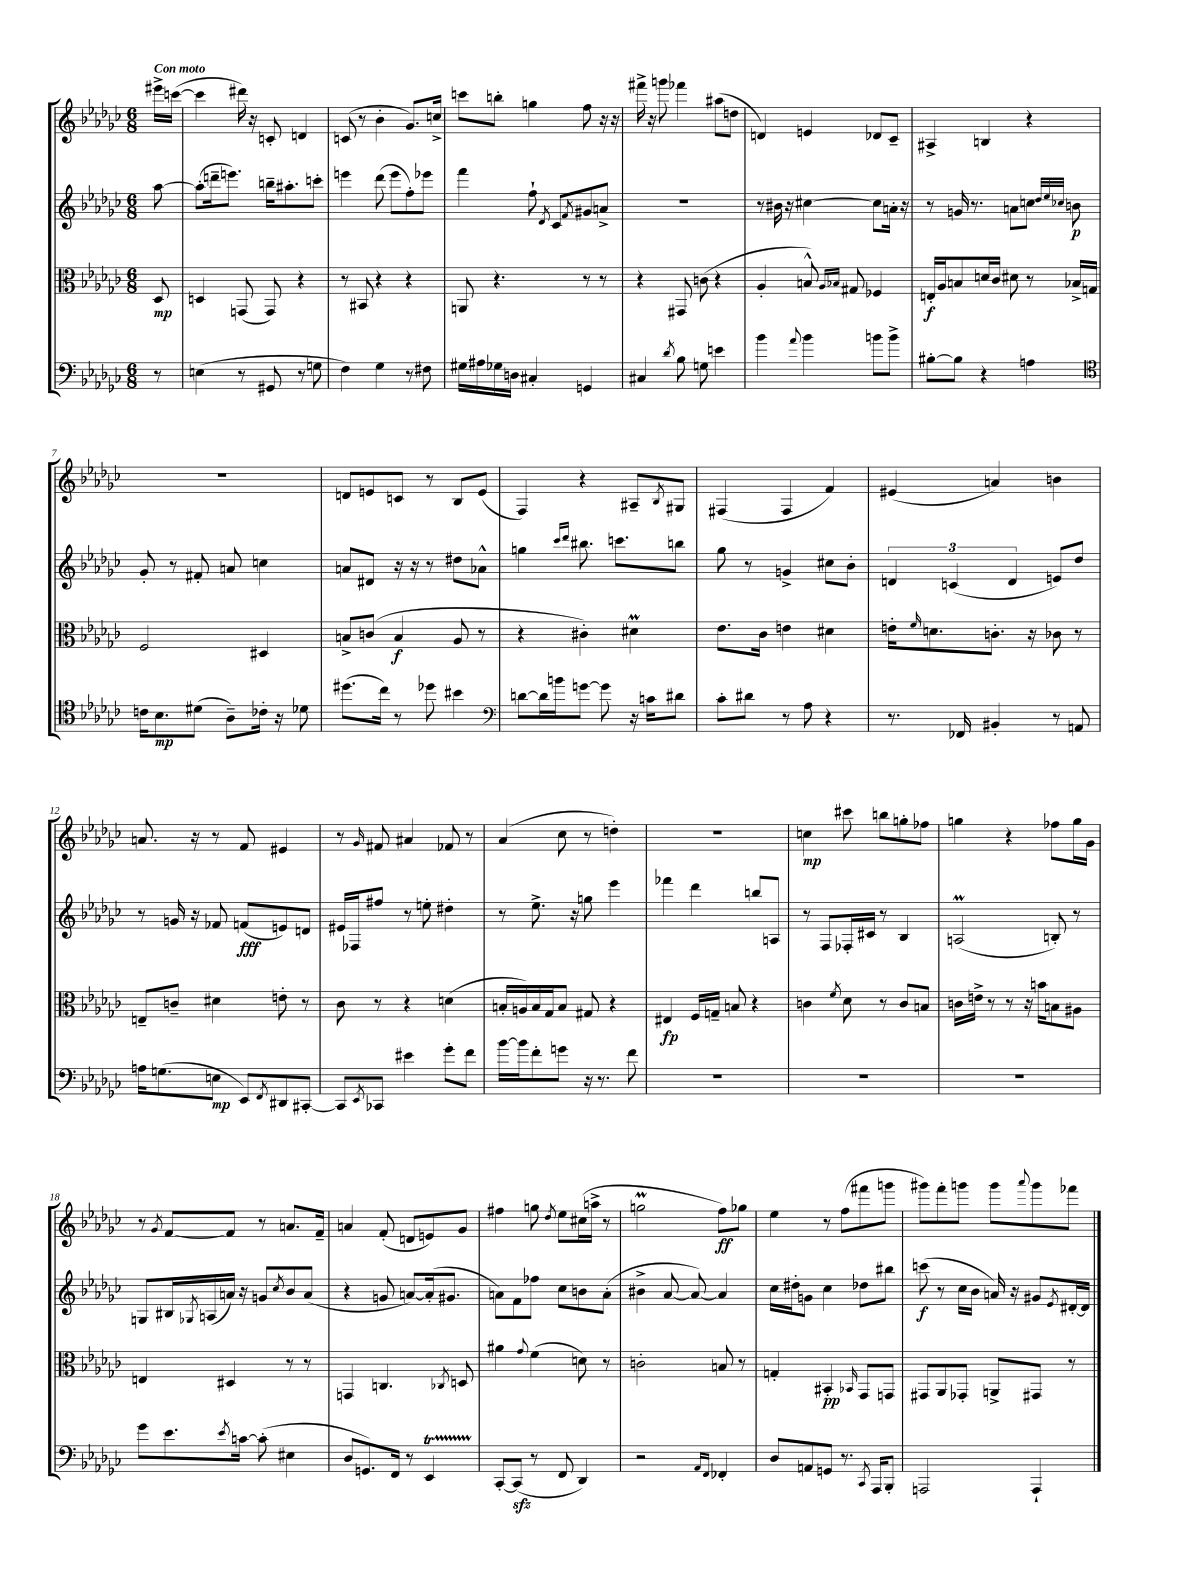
<<
\new StaffGroup <<
\new Staff = "s0" {
    \clef treble \key ges \major \numericTimeSignature \time 6/8 \partial 8 \tempo "Con moto"
    eis'''16-> c'''16~( |
    c'''4 dis'''16) r16 c'8-. d'4 |
    c'8( r8 bes'4-. ges'8.) c''16-> |
    c'''8 b''8-. g''4 f''8 r16 r16 |
    fis'''16-> r16 g'''8 fes'''4 ais''8( d''8 |
    d'4) e'4 des'8 ces'8-- |
    ais4-> b4 r4 |
    r2. |
    d'8 e'8 c'8 r8 bes8 e'8( |
    f4) r4 ais8-- \acciaccatura { bes8 } gis8 |
    fis4( fis4 f'4) |
    eis'4( a'4) b'4 |
    a'8. r16 r8 f'8 eis'4 |
    r8 \grace { ges'16 } fis'8 ais'4 fes'8 r8 |
    aes'4( ces''8 r8 d''4-.) |
    R2. |
    c''4\mp cis'''8 b''8 g''8-. fes''8 |
    g''4 r4 fes''8 g''16 ges'16 |
    r8 \acciaccatura { ges'8 } f'8~ f'8 r8 a'8. f'16-- |
    a'4 f'8-.( d'8 e'8) ges'8 |
    fis''4 g''8 \acciaccatura { des''8 } ees''8 cis''16( a''16-> r8 |
    g''2\prall f''8\ff) ges''8 |
    ees''4 r8 f''8( fis'''8 g'''8 |
    gis'''8) f'''8-. g'''8 g'''8 \appoggiatura { aes'''8 } g'''8 fes'''8 \bar "|." |
}
\new Staff = "s1" {
    \clef treble \key ges \major \numericTimeSignature \time 6/8 \partial 8
    aes''8~ |
    aes''8-.( d'''16-- e'''8.) b''16-- ais''8.-. c'''8-. |
    e'''4 des'''8( e'''8 f''8-.) ees'''8 |
    f'''4 f''8-! \acciaccatura { des'8 } ces'8 \acciaccatura { f'8 } gis'8 a'8-> |
    R2. |
    r8 bis'16 r16 cis''4~ cis''8 a'16-. r16 |
    r8 g'16 r8. a'8 c''8 \grace { des''32 ees''32 ces''32 } b'8\p |
    ges'8-. r8 fis'8-. a'8 c''4 |
    a'8 dis'8 r16 r16 r8 dis''8 aes'8-^ |
    g''4 \grace { ces'''16 des'''16 } bis''8. c'''8. b''8 |
    ges''8 r8 g'4-> cis''8 bes'8-. |
    \tuplet 3/2 { d'4 c'4( d'4 } e'8) des''8 |
    r8 g'16 r16 fes'8 f'8\fff( e'8) d'8 |
    eis'16 fes16 fis''8 r8 e''8-. dis''4-. |
    r8 ees''8.-> r16 g''8 ees'''4 |
    fes'''4 des'''4 b''8 a8 |
    r8 f8 fes16-. cis'16 r8 bes4 |
    a2\prall( b8-.) r8 |
    g8 bis16 \acciaccatura { ges8 } a16( a'16) r16 g'8 \acciaccatura { ces''8 } bes'8 a'8( |
    r4 g'8 a'8~) a'16-.( gis'8. |
    a'8) f'8 fes''8 ces''8 b'8 a'8-.( |
    bis'4-> aes'8~ aes'8~) aes'4 |
    ces''16 dis''16-. g'8 ces''4 des''8 bis''8 |
    c'''8\f( r8 ces''16 bes'16 a'16) r16 gis'8 \acciaccatura { ees'8 } dis'16~-. dis'16 \bar "|." |
}
\new Staff = "s2" {
    \clef alto \key ges \major \numericTimeSignature \time 6/8 \partial 8
    des8\mp |
    d4 g,8( g,8) r4 |
    r8 bis,8 r4 r4 |
    a,8 r4. r8 r8 |
    r4 gis,8 c'8( r4 |
    aes4-. b8-^) \grace { aes16 bes16 } gis8 fes4 |
    e16-.\f aes16 b8 d'16 ces'16 dis'8 r8 bes16-> g16 |
    f2 dis4 |
    b8-> c'8( b4\f aes8 r8 |
    r4 cis'4-.) dis'4\prall |
    ees'8. ces'16 e'4 dis'4 |
    e'16-. \grace { f'16 } d'8. c'8.-. r16 ces'8 r8 |
    e8-- c'8-- dis'4 e'8-. r8 |
    ces'8 r8 r4 d'4( |
    b16-. a16) b16 ges16 b8 gis8 r4 |
    eis4\fp f16 g16-- b8 r4 |
    c'4 \acciaccatura { f'8 } des'8 r8 c'8 b8 |
    c'16 e'16-> r8 r8 r16 b'16 b8 ais8 |
    e4 dis4 r8 r8 |
    g,4 c4. \acciaccatura { ces8 } d8 |
    ais'4 \appoggiatura { ges'8 } f'4( d'8) r8 |
    c'2-. b8 r8 |
    g4-. bis,4-.\pp \grace { bes,16 } ges,8 g,8 |
    gis,8 aes,8 ges,8-. a,8-> gis,8 r8 \bar "|." |
}
\new Staff = "s3" {
    \clef bass \key ges \major \numericTimeSignature \time 6/8 \partial 8
    r8 |
    e4( r8 gis,8 r8 g8 |
    f4) ges4 r8 fis8 |
    gis16 ais16 ges16 d16 cis4-. g,4 |
    cis4 \acciaccatura { des'8 } bes8 g8 e'4 |
    bes'4 \appoggiatura { aes'8 } bes'4 b'8 b'8-> |
    bis8~-. bis8 r4 a4 |
    \clef tenor c'16 bes8.\mp dis'8( aes8--) ces'16-. r16 des'8 |
    dis''8.( ces''16) r8 des''8 bis'4 |
    \clef bass d'8~ d'16 b'16 g'8~ g'8 r16 c'16 dis'8 |
    ces'8-. dis'8 r8 aes8 r4 |
    r8. fes,16 bis,4-. r8 a,8 |
    a16 g8.( e8\mp ees,8) \acciaccatura { f,8 } dis,8 cis,8~-. |
    cis,8 \acciaccatura { ees,8 } ces,8 eis'4 ges'8-. f'8 |
    bes'16~ bes'16 f'8-. g'8 r16 r8. f'8 |
    R2. |
    R2. |
    R2. |
    ges'8 ees'8. \acciaccatura { ees'8 } c'16~ c'8-.( eis4 |
    des8 g,8.) f,16 r8 ees,4\startTrillSpan |
    ces,8~-.\stopTrillSpan ces,8\sfz( r8 f,8 des,4) |
    r2 \grace { aes,16 f,16 } fes,4-. |
    des8 a,8 g,8 r8. \acciaccatura { ces,8 } aes,,16 bes,,8-. |
    a,,2 a,,4-! \bar "|." |
}
>>
>>
